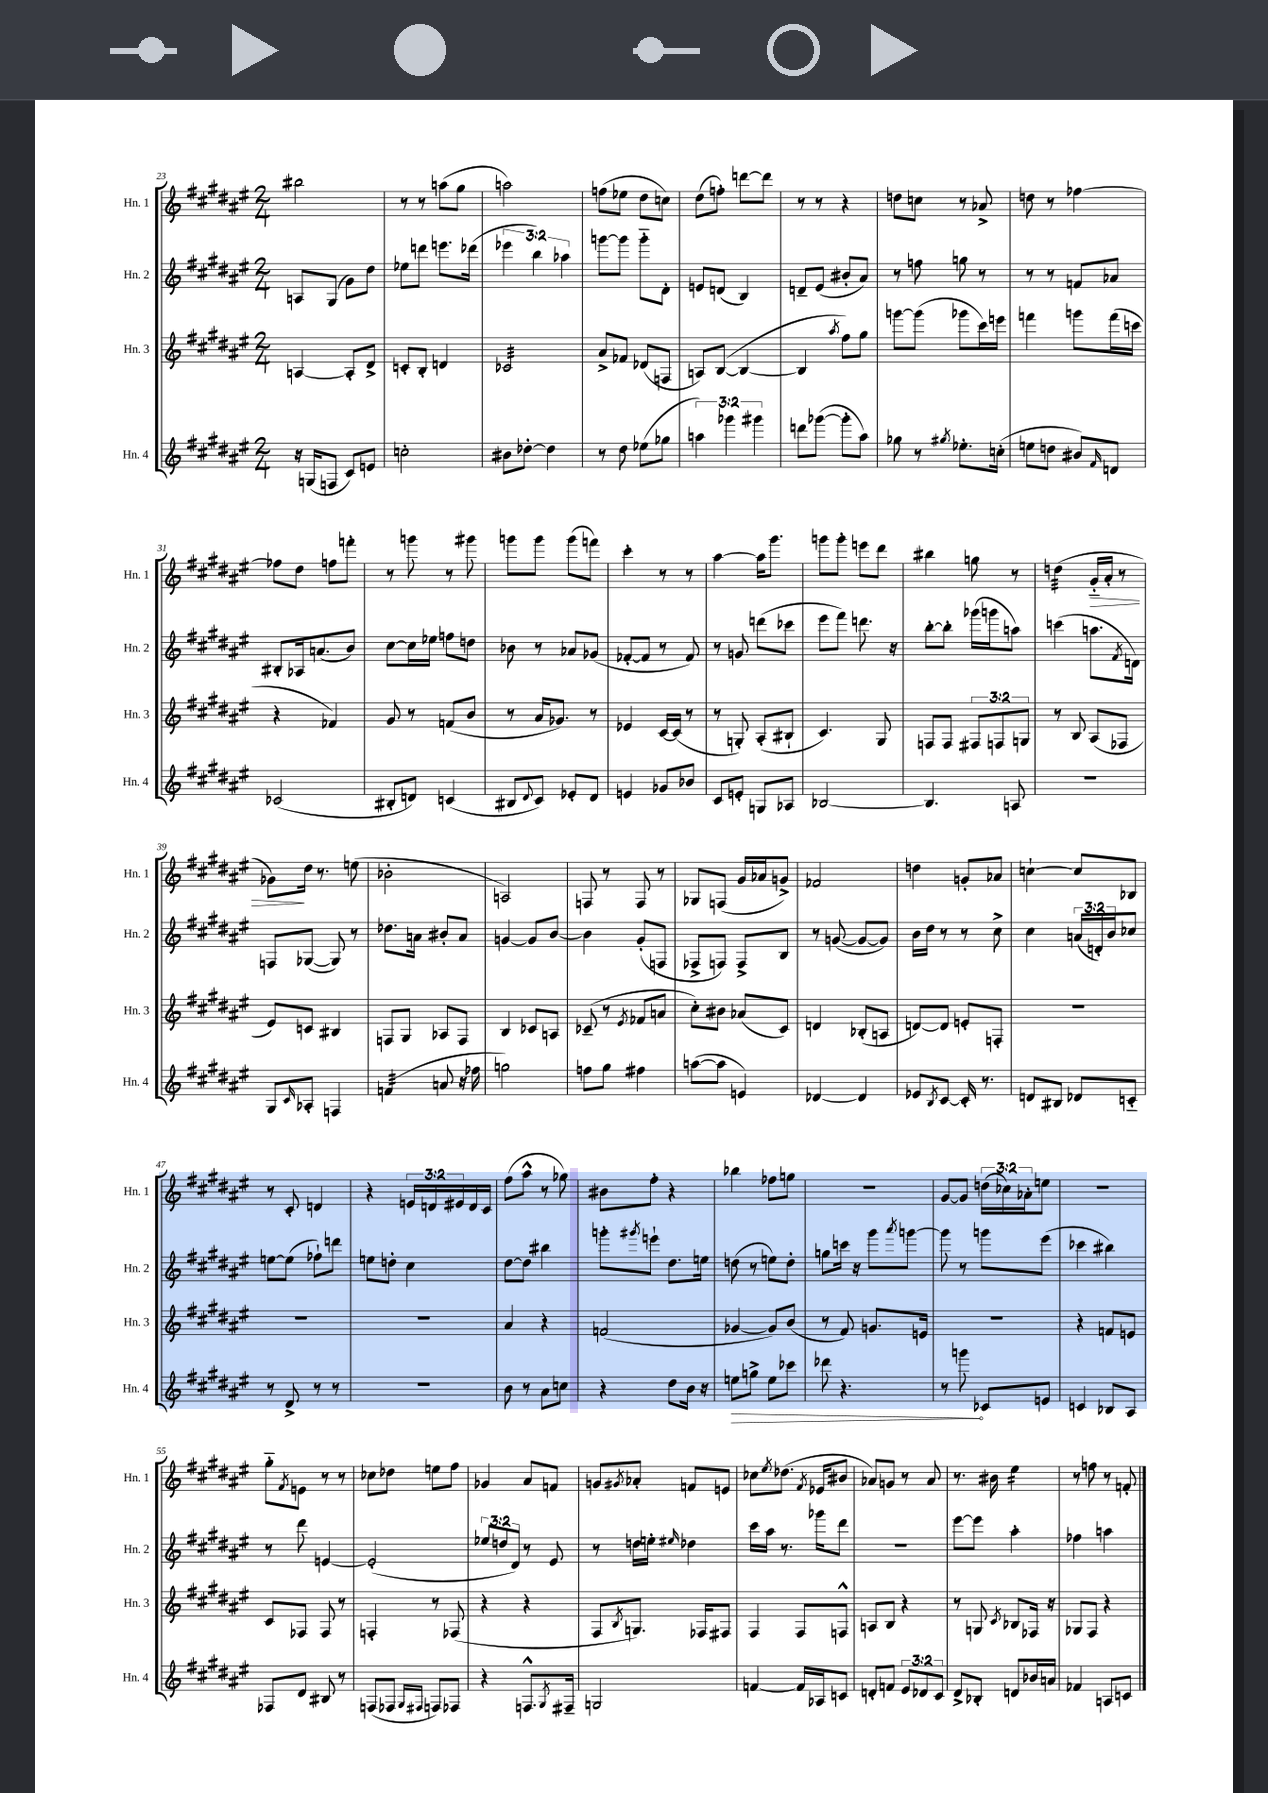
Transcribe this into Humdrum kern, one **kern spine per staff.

**kern	**kern	**kern	**kern
*staff4	*staff3	*staff2	*staff1
*clefG2	*clefG2	*clefG2	*clefG2
*k[f#c#g#d#a#e#]	*k[f#c#g#d#a#e#]	*k[f#c#g#d#a#e#]	*k[f#c#g#d#a#e#]
*M2/4	*M2/4	*M2/4	*M2/4
16r	[4A	8A	2bb#
(16G	.	.	.
8F	.	(8G#	.
8c#)	8A']	8g#)	.
8e	8d#^	8dd#	.
=	=	=	=
2cc'	8c'	8ee-	8r
.	8B'	8ddd	8r
.	4d	8.eee	(8aa
.	.	.	8gg#
.	.	(16ddd-	.
=	=	=	=
8b#	2c-	6eee-	2aa)
[8dd-'	.	.	.
.	.	6bb)	.
4dd-]	.	.	.
.	.	6aa-	.
=	=	=	=
8r	8a#^	[8ggg	(8ff
8dd#	8f-	8ggg]	8ee-
(8ee-	(8d-	8ggg'~	8dd#
8gg-	8F	8d#'	8cc)
=	=	=	=
6aa)	8A)	8e	(8dd#
.	([8B	(8d	8ff')
6ggg-	.	.	.
.	4B_	4B)	[8ddd
6ggg#	.	.	.
.	.	.	8ddd]
=	=	=	=
8ddd	4B]	8d~	8r
([8ggg-	.	(8e#	8r
.	8qaa#	.	.
8ggg-']	8ff#)	8b#'	4r
8aa#)	8gg#	8a#)	.
=	=	=	=
8gg-	[8ggg	8r	8dd
8r	(8ggg]	8ff	8cc
8qgg#	.	.	.
8.ee-'	8ggg-	8gg	8r
.	16ccc#)	8r	8a-^
(16cc'	16eee	.	.
=	=	=	=
8ee	4fff	8r	8dd
8dd	.	8r	8r
8b#)	8ggg	8f	[4ff-
16qqf#	.	.	.
8d	(16fff	8a-	.
.	16ccc	.	.
=	=	=	=
(2c-	4r	8B#'	8ff-]
.	.	16A-	8dd#
.	.	(8.a	.
.	4f-)	.	8ff
.	.	8b)	8fff'
=	=	=	=
8B#'	8g#	[8cc#	8r
8d)	8r	16cc#]	8ggg
.	.	16ee-	.
(4c	(8f	8ff	8r
.	8b	8dd	8ggg#
=	=	=	=
8B#	8r	8b-	8ggg
8qqd#	.	.	.
8c#)	16a#	8r	8ggg
.	8.g-)	.	.
8e-'	.	8a-	(8ggg
8d#	8r	(8g-	8fff)
=	=	=	=
4e	4e-	[8f-'	4ccc#'
.	.	8f-]	.
8g-	[16c#	8r	8r
.	(16c#]	.	.
8b-	8r	8f-)	8r
=	=	=	=
8c#	8r	8r	[4aa#
8e'	8G')	8g	.
8G	(8A#'	(8ddd	16aa#]
.	.	.	8.ggg#
8A-	8B#`	8ccc-	.
=	=	=	=
[2B-	4.c#)	8eee#	8ggg
.	.	8fff#)	8ggg'
.	.	8.ddd	8eee
.	8G#	.	8ddd#
.	.	16r	.
=	=	=	=
4.B-]	8F	[8bb'	4bb#
.	8F	8bb']	.
.	12F#	(16ggg-	8gg
.	.	16ggg	.
.	12F	.	.
8A	.	8aa)	8r
.	12G	.	.
=	=	=	=
2r	8r	(4ccc	(4dd
.	8B	.	.
.	(8A#	8.aa	16g#'~
.	.	.	16a#'
.	8F-	.	8r
.	.	8qf#	.
.	.	16d)	.
=	=	=	=
8G#	8e#)	8F	8g-)
16qqc#	.	.	.
8A-'	8c	([8G-	16dd#
.	.	.	8.r
4F	4B#	8G-])	.
.	.	8r	(8ee
=	=	=	=
(4f	8F	8.dd-	2b-'
.	8G#	.	.
.	.	16a	.
8a	8A-	8b#'	.
16r	8F	8a	.
16ff-	.	.	.
=	=	=	=
2gg)	4B	[4g	2A)
.	8c-	8g]	.
.	8A	[8b	.
=	=	=	=
8ff	(8c-~	4b]	8F
8gg#	8r	.	8r
.	8qe#	.	.
4ff#	8f-	(8g#'	8F
.	8a	8F	8r
=	=	=	=
([8aa	8cc#')	8F-^	8G-
8aa]	8b#	8F)	(8F
4e)	(8a-	8F^	16g#
.	.	.	16a-
.	8c#)	8B	8g^)
=	=	=	=
[4d-	4d	8r	2f-
.	.	([8g	.
4d-]	(8B-'	8g_	.
.	8A	8g])	.
=	=	=	=
8e-	[8d)	16b	4dd
.	.	16dd#	.
8qB	.	.	.
[8c#	8d]	8r	.
16c#']	8e'	8r	8g'
8.r	.	.	.
.	8F'	8cc#^	8a-
=	=	=	=
8d	2r	4cc#	[4cc`
8B#	.	.	.
8d-	.	(24a	8cc]
.	.	24d')	.
.	.	24b	.
8c'~	.	8cc-	8B-
=	=	=	=
8r	2r	[8ee	8r
8d#^	.	(8ee]	8c#'
8r	.	8ff-`)	4d
8r	.	8ddd	.
=	=	=	=
2r	2r	8ee	4r
.	.	8dd'	.
.	.	4cc#	24e
.	.	.	24d
.	.	.	24e#
.	.	.	16d
.	.	.	16c#
=	=	=	=
8b	4a#	[8dd#	(8ff#
8r	.	8dd#]	8aa#^^
8a#	4r	4bb#	8r
8cc	.	.	8gg-)
=	=	=	=
4r	(2f	8ggg'	8b#
.	.	8qggg#	.
.	.	8eee`	8ff#'
8dd#	.	8.dd#	4r
16b	.	.	.
16r	.	16ee	.
=	=	=	=
8ee	[4g-	(8dd	4bb-
8gg^	.	8r	.
8ee	8g-])	8ee)	8ff-
8ccc-	(8b	8dd'	8gg
=	=	=	=
8ddd-	8r	8gg	2r
4.r	8f#)	16ccc	.
.	.	16r	.
.	8.g	8ggg#	.
.	.	8qaaa#	.
.	.	[8ggg	.
.	16e	.	.
=	=	=	=
8r	2r	8ggg]	[8g#
8ggg	.	8r	8g#]
8c-	.	8ggg	(24dd
.	.	.	24cc-)
.	.	.	24a-'
8e	.	(8eee#	8ee
=	=	=	=
4c	4r	4ccc-	2r
8B-	8f	4bb#)	.
8A#	8e	.	.
=	=	=	=
8F-	8c#	8r	8gg#'~
.	.	.	8qf#
8d#	8F-	8ddd#	8e
8B#	8F-	[4e	8r
8r	8r	.	8r
=	=	=	=
(8F	4F'	(2e']	8cc-
8F-	.	.	8dd-
16qqG#	.	.	.
16qqF#	.	.	.
8F)	8r	.	8ee
8F-	(8F-	.	8ff#
=	=	=	=
4r	4r	12ee-	4g-
.	.	12dd	.
.	.	12d#)	.
8.F^^	4r	8r	8a#
.	.	8e#	8f
8qG#	.	.	.
16F#~	.	.	.
=	=	=	=
2G	8F#	8r	8g
.	8qB	.	8qg#
.	8.G)	16dd	8a-'
.	.	16ee'	.
.	.	16qqee#	.
.	.	4dd-	8f
.	16F-	.	.
.	8F#	.	8e
=	=	=	=
[4f	4F#	16ccc#	8cc-
.	.	16aa#	.
.	.	.	8qee#
.	.	8.r	(8.dd-
16f]	8F#	.	.
.	.	.	8qf#
16A-	.	16ggg-	16e-
8c	8F^^	8ddd#	8b#
=	=	=	=
8d'	8A	2r	8a-)
8f	8B	.	8g
12e#	4r	.	8r
12d-	.	.	.
.	.	.	8a-
12c#	.	.	.
=	=	=	=
8d#^	8r	[8eee#	8.r
8B-'	8G	8eee#]	.
.	.	.	16b#
.	8qc#	.	.
8d	8B-	4aa#'	4ee#
16b-	16F-	.	.
16a	16r	.	.
=	=	=	=
4f-	8G-	4ff-	8r
.	8F#	.	8ff
8A	4r	4aa	8r
8c	.	.	8f'
==	==	==	==
*-	*-	*-	*-
